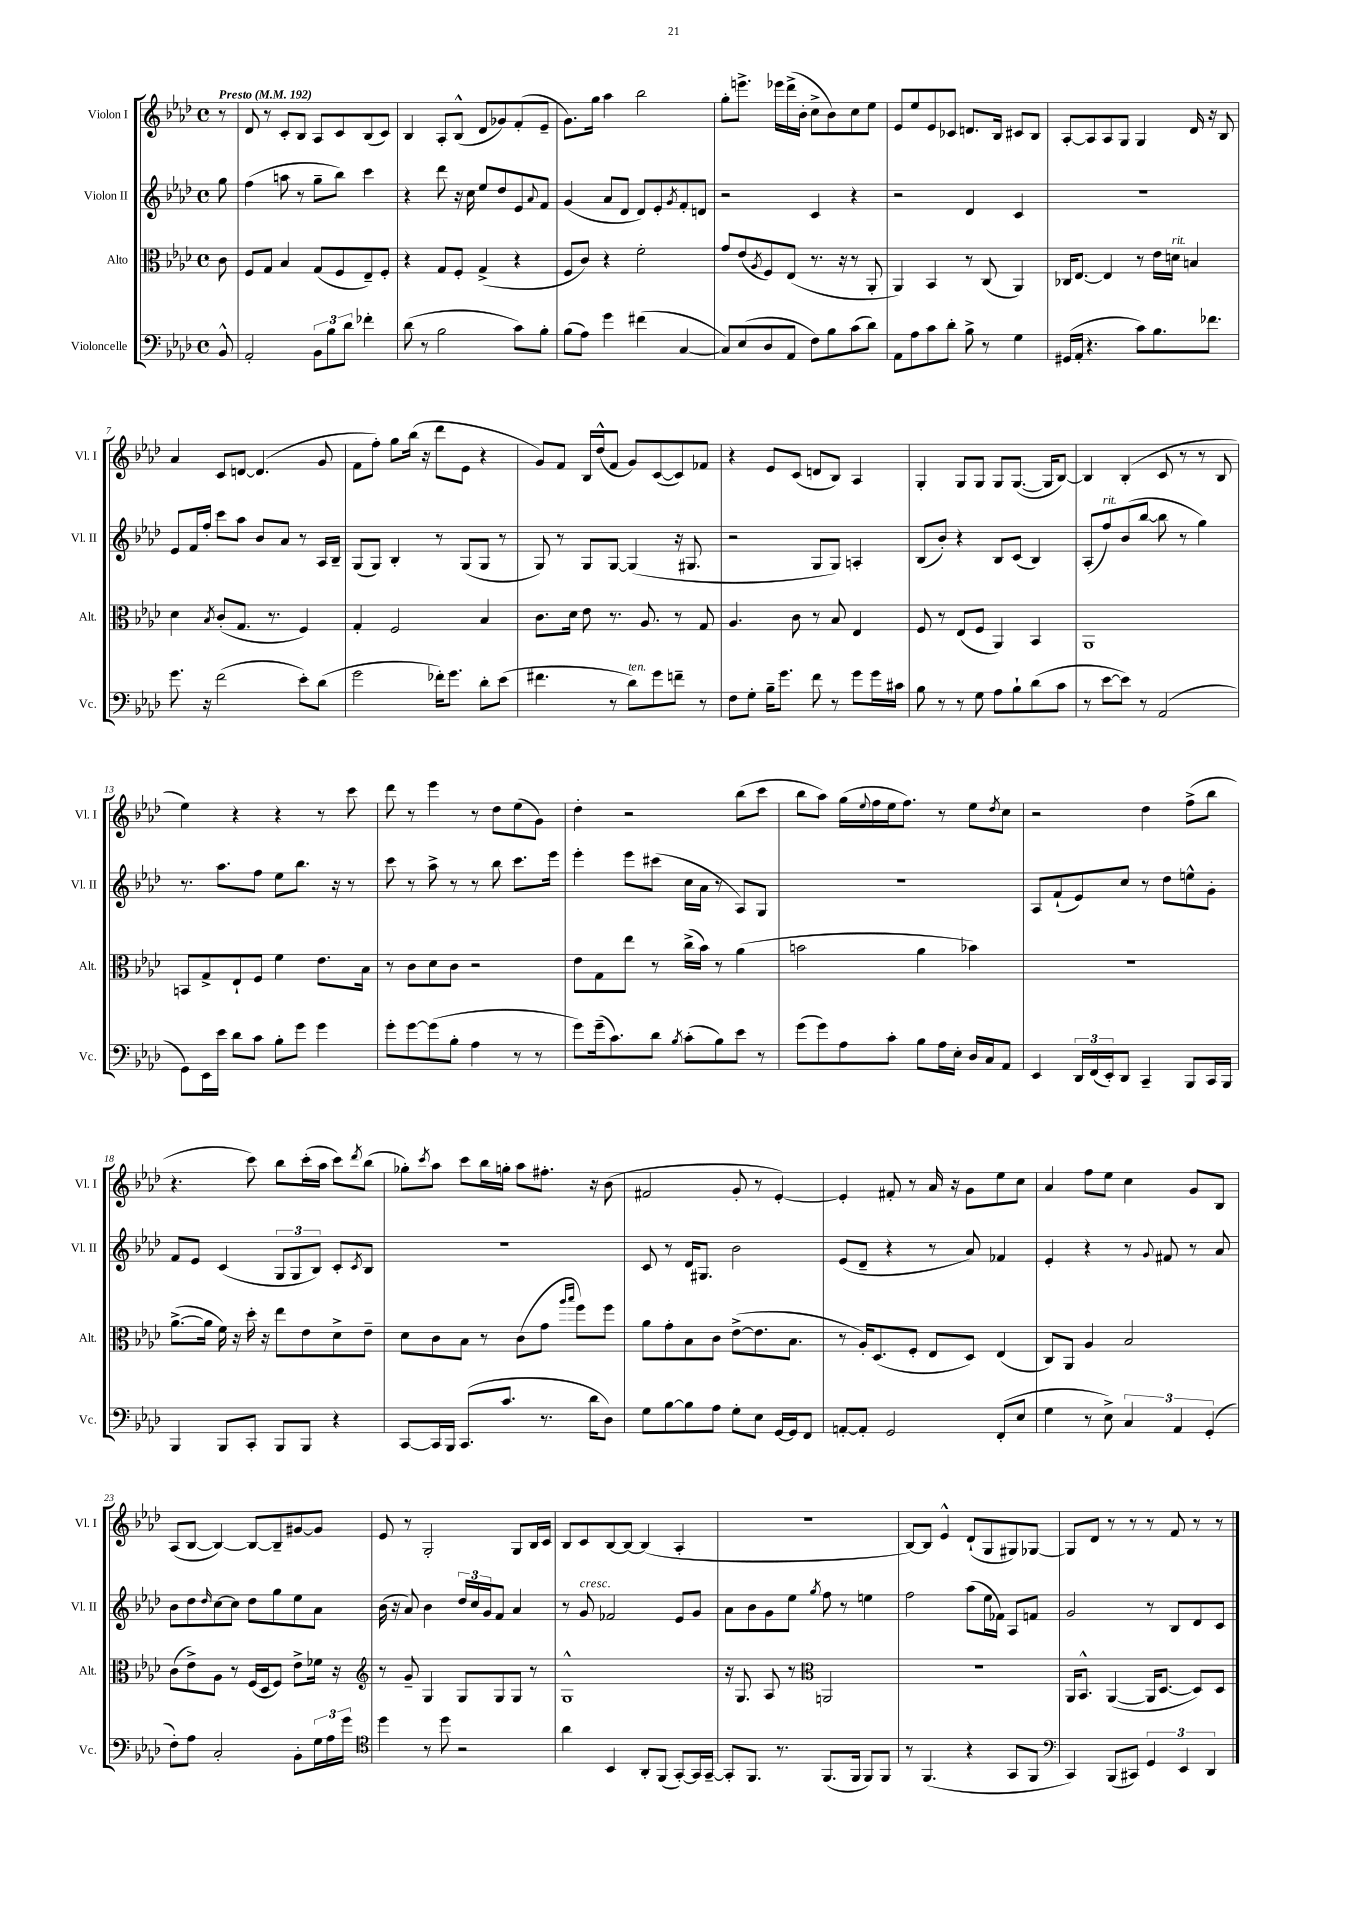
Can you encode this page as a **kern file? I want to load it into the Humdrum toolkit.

**kern	**kern	**kern	**kern
*staff4	*staff3	*staff2	*staff1
*clefF4	*clefC3	*clefG2	*clefG2
*k[b-e-a-d-]	*k[b-e-a-d-]	*k[b-e-a-d-]	*k[b-e-a-d-]
*M4/4	*M4/4	*M4/4	*M4/4
*met(c)	*met(c)	*met(c)	*met(c)
*MM192	*MM192	*MM192	*MM192
8BB-^^	8c	8gg	8r
=	=	=	=
2AA-'	8F	(4ff	8d-
.	8G	.	8r
.	4B-	8aa	8c'
.	.	8r	8B-
12BB-	(8G	8gg~	8A-
12B-	.	.	.
.	8F	8bb-)	8c
12d-	.	.	.
4f-'	8E-~)	4ccc	(8B-
.	8F'	.	8c)
=	=	=	=
(8d-	4r	4r	4B-
8r	.	.	.
2B-	8G	8ddd-	8A-'
.	8F'	16r	(8B-^^
.	.	16cc	.
.	(4G^	8ee-	8d-
.	.	8dd-	8g-)
8c)	4r	8e-	(8f'
.	.	8qqa-	.
8B-'	.	8f	8e-~
=	=	=	=
(8B-	8F	(4g	8.g)
8A-)	8c)	.	.
.	.	.	16gg
4g	4r	8a-	4aa-
.	.	8d-	.
(4f#	2f'	8d-)	2bb-
.	.	8e-'	.
.	.	8qg	.
[4C	.	8f'	.
.	.	8d	.
=	=	=	=
8C])	8g	2r	8gg'
(8E-	(8e-	.	8.eee^
.	8qA-	.	.
8D-	8F)	.	.
.	.	.	16eee-
8AA-	(8E-	.	(16ddd-^
.	.	.	16b-'
8F)	8.r	4c	8cc^
8B-	.	.	8b-)
.	16r	.	.
(8c	8r	4r	8cc
8d-)	8AA-'	.	8ee-
=	=	=	=
8AA-	4AA-)	2r	8e-
8A-	.	.	8ee-
8c	4BB-	.	8e-
8d-'	.	.	8c-
8B-^	8r	4d-	8.d
8r	(8C	.	.
.	.	.	16B-
4G	4AA-)	4c	8c#
.	.	.	8B-
=	=	=	=
(16GG#	16C-	1r	[8A-'
16AA-'	[8.E-	.	.
4.r	.	.	8A-]
.	4E-]	.	8A-
.	.	.	8G
8c)	8r	.	4G
8.B-	16e-	.	.
.	16d	.	.
.	4B	.	16d-
8.f-	.	.	16r
.	.	.	8B-
=	=	=	=
8.g	4d-	8e-	4a-
.	.	16f	.
16r	.	16ff'	.
.	8qB-	.	.
(2f	(8c'	8ccc	8c
.	8.G	8aa-	[8d
.	.	8b-	(4.d]
.	8.r	.	.
.	.	8a-	.
8e-')	4F)	8r	.
(8d-	.	16A-	8g
.	.	16B-~	.
=	=	=	=
2g	4G'	(8G	8f
.	.	8G)	8ff')
.	2F	4B-'	8gg
.	.	.	(16bb-
.	.	.	16r
16f-')	.	8r	8ddd-
8.g	.	.	.
.	.	(8G	8e-
8d-'	4B-	8G	4r
(8e-	.	8r	.
=	=	=	=
4.f#	8.c	8G)	8g)
.	.	8r	8f
.	16d-	.	.
.	8e-	8G	16B-
.	.	.	(16dd-^^
8r	8.r	[8G	8f
8d-)	.	(4G]	8g)
.	8.A-	.	.
8g	.	.	([8c
8f~	8r	16r	8c])
.	.	8.G#	.
8r	8G	.	8f-
=	=	=	=
8F	4.A-	2r	4r
8G'	.	.	.
16B-~	.	.	8e-
8.g	.	.	.
.	8c	.	(8c
8f	8r	8G	8d
8r	8B-	8G)	8B-)
8g	4E-	4A'	4A-
16g	.	.	.
16c#	.	.	.
=	=	=	=
8B-	8F	(8B-	4G'
8r	8r	8b-')	.
8r	(8E-	4r	8G
8G	8F	.	8G
8A-	4AA-)	8B-	8G
8B-`	.	(8c	([8.G
(8d-	4BB-	4B-)	.
.	.	.	16G]
8c	.	.	[8B-)
=	=	=	=
8r	1AA-	(8A-'	4B-]
[8e-	.	8ff)	.
8e-])	.	(8b-	(4B-'
8r	.	[8bb-	.
(2AA-	.	8bb-]	8c
.	.	8r	8r
.	.	4gg)	8r
.	.	.	8B-
=	=	=	=
8GG)	8BB	8.r	4ee-)
16EE-	8G^	.	.
16e-	.	8.aa-	.
8d-	8E-`	.	4r
8c	8F	8ff	.
8B-'	4f	8ee-	4r
8g	.	8.bb-	.
4g	8.e-	.	8r
.	.	16r	.
.	.	8r	8ccc
.	16B-	.	.
=	=	=	=
8g'	8r	8ccc	8ddd-
[8g	8c	8r	8r
(8g]	8d-	8aa-^	4eee-
8B-'	8c	8r	.
4A-	2r	8r	8r
.	.	8bb-	8dd-
8r	.	8.ccc	(8ee-
8r	.	.	8g)
.	.	16eee-	.
=	=	=	=
8g)	8e-	4eee-'	4dd-'
(16g~	8G	.	.
8.c)	.	.	.
.	8ee-	8eee-	2r
8d-	8r	(8ccc#	.
8qB-	.	.	.
(8c'	(16cc^	16cc	.
.	16b-)	16a-	.
8B-)	8r	8r	.
8e-	(4a-	8A-)	(8bb-
8r	.	8G	8ccc
=	=	=	=
(8g	2b	1r	8bb-
8g)	.	.	8aa-)
8A-	.	.	(16gg
.	.	.	8qqee-
.	.	.	16ff
8c'	.	.	16ee-
.	.	.	8.ff)
8B-	4a-	.	.
16A-	.	.	8r
16E-'	.	.	.
16D-	4b-)	.	8ee-
16C	.	.	.
.	.	.	8qdd-
8AA-	.	.	8cc
=	=	=	=
4EE-	1r	8A-	2r
.	.	(8f`	.
24DD-	.	8e-)	.
(24FF	.	.	.
24EE-')	.	.	.
8DD-	.	8cc	.
4CC~	.	8r	4dd-
.	.	8dd-	.
8BBB-	.	8ee^^	(8ff^
16CC	.	8g'	8bb-
16BBB-	.	.	.
=	=	=	=
4BBB-	([8.a-^	8f	4.r
.	.	8e-	.
.	16a-]	.	.
8BBB-	16f)	(4c	.
.	16r	.	.
8CC'	16dd-'	.	8ccc)
.	16r	.	.
8BBB-	8ee-	12G	8bb-
.	.	12G	.
8BBB-	8e-	.	(16ccc'
.	.	12B-)	.
.	.	.	16aa-
4r	8d-^	8c'	8ccc)
.	.	8qc	8qddd-
.	8e-~	8B-	(8bb-
=	=	=	=
[8CC	8d-	1r	8gg-')
.	.	.	8qccc
16CC]	8c	.	8aa-
16BBB-	.	.	.
(8.CC	8B-	.	8ccc
.	8r	.	16bb-
8.c	.	.	16gg'
.	(8c	.	8aa-
8.r	8g	.	8.ff#'
.	16qqaa-	.	.
.	16qqbb-	.	.
.	8ff)	.	.
16d-	.	.	16r
8D-)	8ff	.	(8b-
=	=	=	=
8G	8a-	8c	2f#
[8B-	8g'	8r	.
8B-]	8B-	16d-	.
.	.	8.G#	.
8A-	8c	.	.
8G'	([8e-^	2b-	8g'
8E-	8.e-]	.	8r
[16GG	.	.	[4e-')
16GG]	8.B-	.	.
8FF	.	.	.
=	=	=	=
[8AA'	8r	(8e-	4e-']
8AA']	16A-')	8d-~	.
.	(8.D-	.	.
2GG	.	4r	8f#'
.	8F'	.	8r
.	8E-	8r	16a-
.	.	.	16r
.	8D-)	8a-)	8g
(8FF'	(4E-	4f-	8ee-
8E-	.	.	8cc
=	=	=	=
4G	8C)	4e-'	4a-
.	8AA-	.	.
8r	4A-	4r	8ff
8E-^)	.	.	8ee-
6C	2B-	8r	4cc
.	.	8qqg	.
.	.	8f#	.
6AA-	.	.	.
.	.	8r	8g
(6GG'	.	.	.
.	.	8a-	8B-
=	=	=	=
8F')	(8c	8b-	(8A-
8A-	8e-^)	8dd-	[8B-
.	.	16qqdd-	.
2C'	8A-	[8cc	4B-_)
.	8r	8cc]	.
.	(16F	8dd-	8B-_
.	16D-	.	.
.	8F)	8gg	8B-~]
8BB-'	8e-^	8ee-	[8g#
24G	16f-	8a-	8g#]
24A-	.	.	.
.	16r	.	.
24g	.	.	.
=	=	=	=
*clefC4	*clefG2	*	*
4dd-	8r	(16b-	8e-
.	.	16r	.
.	8g~	8a-)	8r
8r	4G	4b-	2G'
8dd-	.	.	.
2r	8G	24dd-	.
.	.	24cc	.
.	.	24g	.
.	8G	8f	.
.	8G	4a-	8G
.	8r	.	16B-
.	.	.	16c
=	=	=	=
4a-	1G^^	8r	8B-
.	.	8g	8c
4BB-	.	2f-	[8B-
.	.	.	8B-_
8AA-'	.	.	(4B-]
(8FF	.	.	.
[8GG')	.	8e-	4A-'
16GG]	.	8g	.
[16GG~	.	.	.
=	=	=	=
8GG']	16r	8a-	1r
.	8.G	.	.
8.FF	.	8b-	.
.	8A-	8g	.
8.r	.	.	.
.	8r	8ee-	.
*	*clefC3	*	*
.	.	8qgg	.
(8.FF	2AA	8ff	.
.	.	8r	.
16FF	.	.	.
8FF)	.	4ee	.
8FF	.	.	.
=	=	=	=
8r	1r	2ff	[8B-)
(4.FF	.	.	8B-]
.	.	.	4e-^^
4r	.	(8aa-	(8d-`
.	.	16ee-	8G
.	.	16f-)	.
8GG	.	8A-	8G#)
8FF	.	8f	[8G-
=	=	=	=
*clefF4	*	*	*
4CC)	16AA-	2g	8G-]
.	8.BB-^^	.	.
.	.	.	8d-
(8BBB-	([4AA-	.	8r
8CC#)	.	.	8r
6GG	16AA-]	8r	8r
.	[8.D-	.	.
.	.	8B-	8f
6EE-	.	.	.
.	8D-])	8d-	8r
6DD-	.	.	.
.	8D-	8c	8r
==	==	==	==
*-	*-	*-	*-
